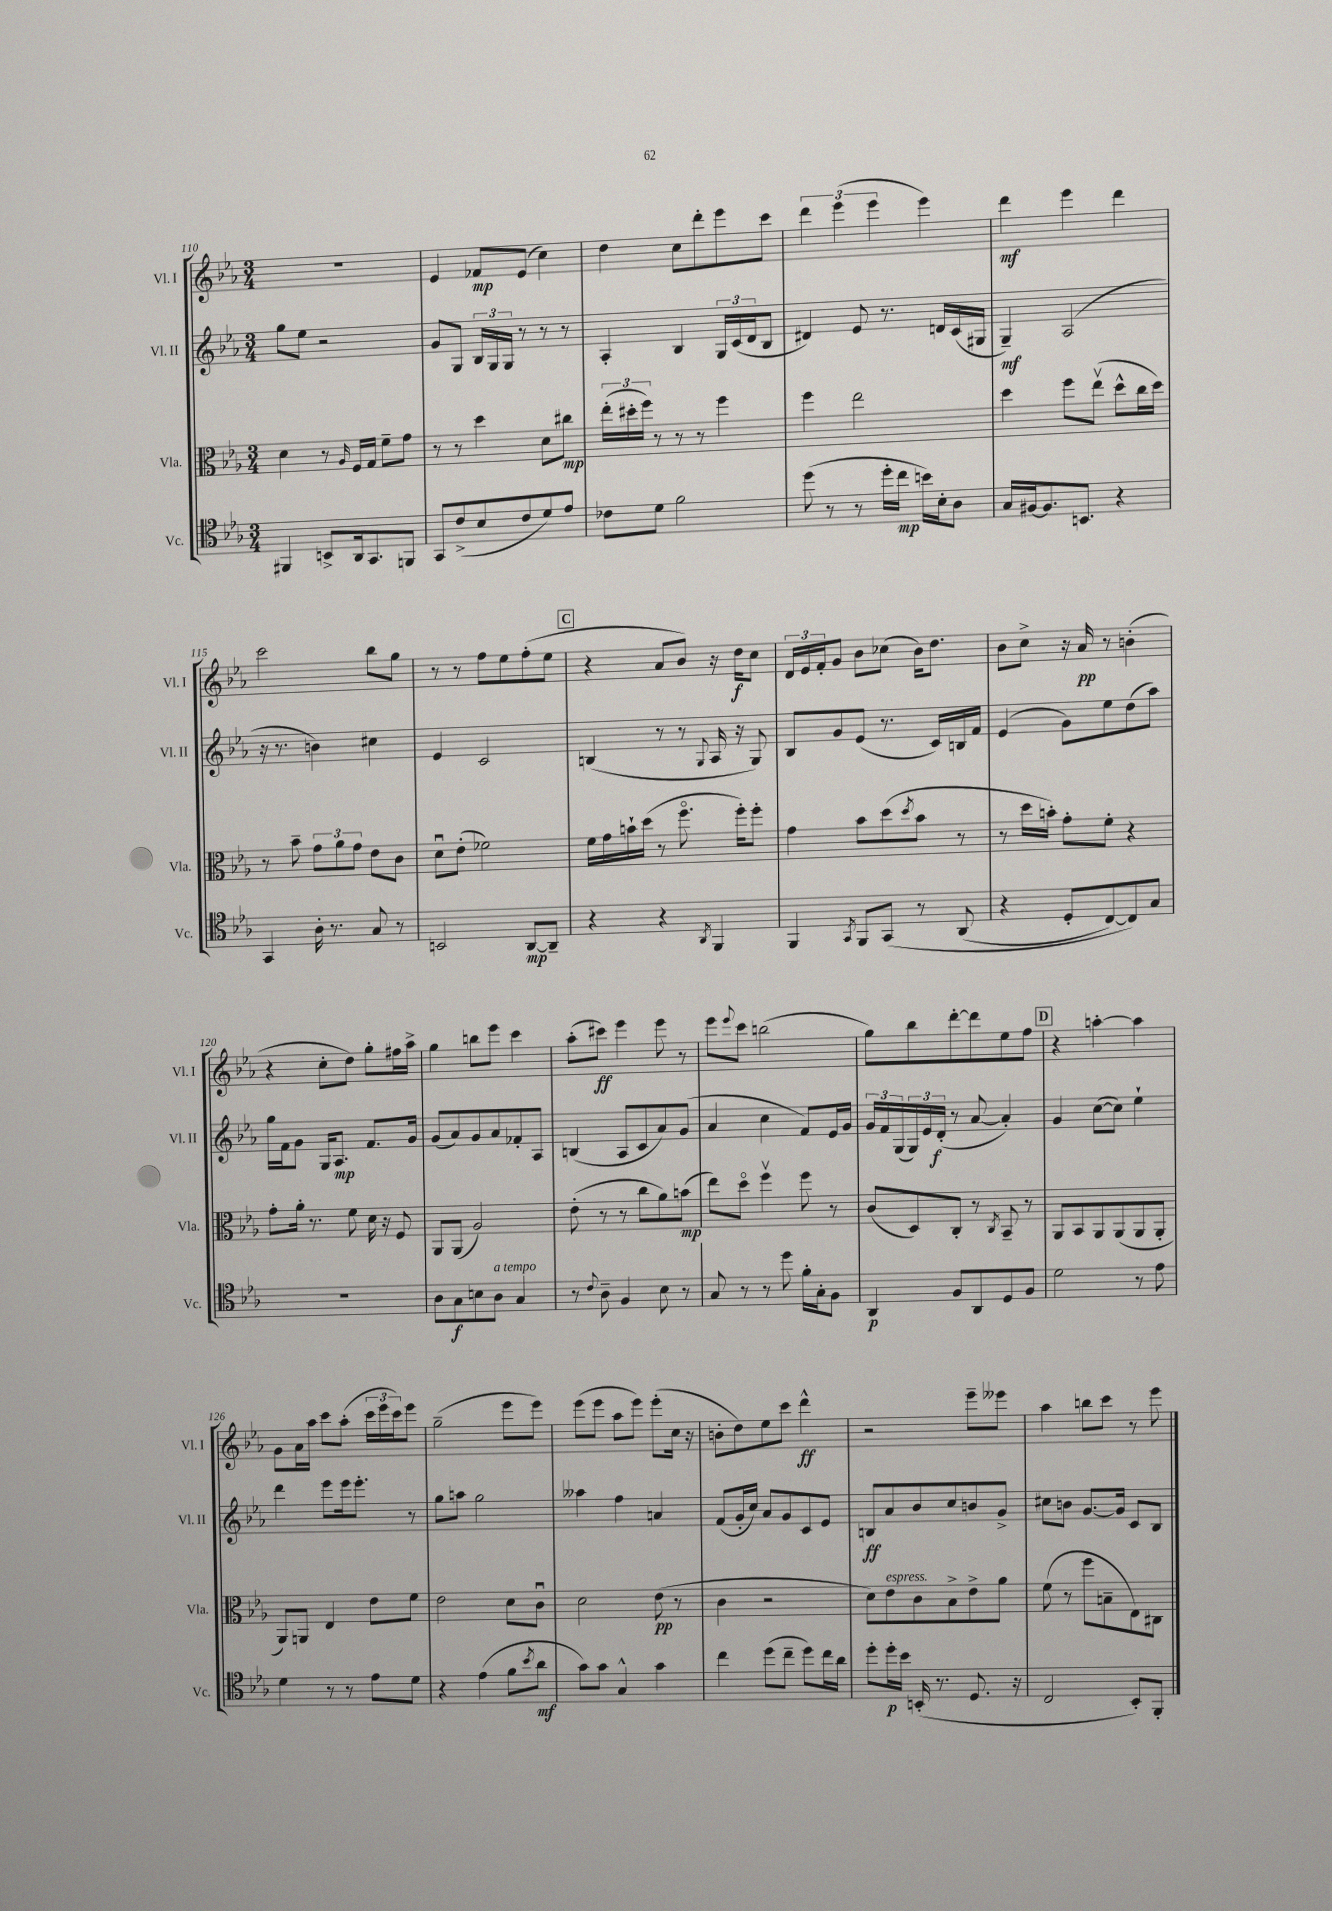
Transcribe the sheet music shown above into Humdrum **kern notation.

**kern	**dynam	**kern	**dynam	**kern	**dynam	**kern	**dynam
*part4	*part4	*part3	*part3	*part2	*part2	*part1	*part1
*staff4	*staff4	*staff3	*staff3	*staff2	*staff2	*staff1	*staff1
*I"Vc.	*	*I"Vla.	*	*I"Vl. II	*	*I"Vl. I	*
*I'Vc.	*	*I'Vla.	*	*I'Vl. II	*	*I'Vl. I	*
*clefC4	*	*clefC3	*	*clefG2	*	*clefG2	*
*k[b-e-a-]	*	*k[b-e-a-]	*	*k[b-e-a-]	*	*k[b-e-a-]	*
*M3/4	*	*M3/4	*	*M3/4	*	*M3/4	*
=110	=110	=110	=110	=110	=110	=110	=110
4FF#X/	.	4d\	.	8gg\L	.	2.r	.
.	.	.	.	8ee-\J	.	.	.
8BBn^/L	.	8r	.	2r	.	.	.
.	.	16qqA-/	.	.	.	.	.
16AA-/k	.	16F/LL	.	.	.	.	.
8.GG/	.	16G/JJ	.	.	.	.	.
.	.	8f~\L	.	.	.	.	.
8FFn/J	.	8g\J	.	.	.	.	.
=111	=111	=111	=111	=111	=111	=111	=111
8GG/L	.	8r	.	8g/L	.	4e-/	.
(8c^/	.	8r	.	8G/J	.	.	.
8B-/	.	4dd\	.	24B-/LL	.	8f-X/L	mp
.	.	.	.	24G/	.	.	.
.	.	.	.	24G/JJ	.	.	.
8c/	.	.	.	8r	.	(8e-/J	.
8d/)	.	8d\L	.	8r	.	4cc\)	.
8e-/J	.	8cc#X\J	mp	8r	.	.	.
=112	=112	=112	=112	=112	=112	=112	=112
8c-X\L	.	(24ee-'\LL	.	4A-'/	.	4dd\	.
.	.	24dd#X'\	.	.	.	.	.
.	.	24ff\JJ)	.	.	.	.	.
8d\J	.	8r	.	.	.	.	.
2f\	.	8r	.	4B-/	.	8cc\L	.
.	.	8r	.	.	.	8ddd'\	.
.	.	4ff\	.	24G/LL	.	8eee-\	.
.	.	.	.	(24c/	.	.	.
.	.	.	.	24d/J	.	.	.
.	.	.	.	8B-/J	.	8ccc\J	.
=113	=113	=113	=113	=113	=113	=113	=113
(8dd\	.	4ff\	.	4d#X/)	.	6ddd\	.
8r	.	.	.	.	.	.	.
.	.	.	.	.	.	(6eee-\	.
8r	.	2ee-\	.	8e-/	.	.	.
.	.	.	.	.	.	6eee-\	.
16dd'\LL	.	.	.	8.r	.	.	.
16cc\JJ	mp	.	.	.	.	.	.
16bn\LL)	.	.	.	.	.	4eee-\)	.
16B-'\J	.	.	.	16dn/LL	.	.	.
8A-\J	.	.	.	(16c/	.	.	.
.	.	.	.	16G#X/JJ	.	.	.
=114	=114	=114	=114	=114	=114	=114	=114
16G/LL	.	4dd\	.	4G~/)	mf	4ddd\	mf
[16F#X/J	.	.	.	.	.	.	.
8.F#/]	.	.	.	.	.	.	.
.	.	8ff\L	.	(2A-/	.	4eee-\	.
8.BBn/J	.	.	.	.	.	.	.
.	.	(8ee-v\J	.	.	.	.	.
4r	.	8dd^^\L	.	.	.	4ddd\	.
.	.	16cc\L	.	.	.	.	.
.	.	16dd\JJ)	.	.	.	.	.
!!LO:LB:g=z
=115	=115	=115	=115	=115	=115	=115	=115
4GG/	.	8r	.	16r	.	2ccc\	.
.	.	.	.	8.r	.	.	.
.	.	8b-~\	.	.	.	.	.
16A-'\	.	12g\L	.	4bn\)	.	.	.
8.r	.	.	.	.	.	.	.
.	.	12a-\	.	.	.	.	.
.	.	12g\J	.	.	.	.	.
8G/	.	8e-\L	.	4cc#X\	.	8bb-\L	.
8r	.	8c\J	.	.	.	8gg\J	.
=116	=116	=116	=116	=116	=116	=116	=116
2BBn/	.	8du\L	.	4e-/	.	8r	.
.	.	(8e-'\J	.	.	.	8r	.
.	.	2f-X\)	.	2c/	.	8ff\L	.
.	.	.	.	.	.	8ee-\	.
[8AA-/L	mp	.	.	.	.	(8ff'\	.
8AA-~/J]	.	.	.	.	.	8ee-\J	.
!!LO:REH:place=s1:t=C
=117	=117	=117	=117	=117	=117	=117	=117
4r	.	16f\LL	.	(4Bn/	.	4r	.
.	.	16g\	.	.	.	.	.
.	.	16bn`\	.	.	.	.	.
.	.	(16dd\JJ	.	.	.	.	.
4r	.	8r	.	8r	.	8a-/L	.
.	.	8.ff\	.	8r	.	8b-/J)	.
8qAA-/	.	.	.	8qqG/	.	.	.
4FF/	.	.	.	16A-/	.	16r	.
.	.	16ff'\KL)	.	16r	.	16dd\KL	f
.	.	8ff'\J	.	8G/)	.	8cc\J	.
=118	=118	=118	=118	=118	=118	=118	=118
4FF/	.	4g\	.	8B-/L	.	24d/LL	.
.	.	.	.	.	.	24e-/	.
.	.	.	.	.	.	24f'/J	.
.	.	.	.	8g/	.	8g/J	.
8qGG/	.	.	.	.	.	.	.
8FF/L	.	8b-\L	.	(8e-/J	.	8b-\L	.
(8GG/J	.	(8dd\	.	8.r	.	(8cc-X\J	.
.	.	8qdd/	.	.	.	.	.
8r	.	8b-\J	.	.	.	16b-\KL)	.
.	.	.	.	16c/LL)	.	8.dd\J	.
(8AA-/	.	8r	.	16Bn/	.	.	.
.	.	.	.	16f/JJ	.	.	.
=119	=119	=119	=119	=119	=119	=119	=119
4r	.	8r	.	(4e-/	.	8b-\L	.
.	.	16dd\LL	.	.	.	8cc^\J	.
.	.	16bn'\JJ)	.	.	.	.	.
8D'/L	.	8g'\L	.	8g\L)	.	16r	.
.	.	.	.	.	.	16a-/	pp
[8C/)	.	8f'\J	.	8ee-\	.	8r	.
8C/])	.	4r	.	(8dd\	.	(4bn'\	.
8G/J	.	.	.	8aa-\J)	.	.	.
!!LO:LB:g=z
=120	=120	=120	=120	=120	=120	=120	=120
2.r	.	8g'\L	.	16gg\LL	.	4r	.
.	.	.	.	16f\J	.	.	.
.	.	16a-'\Jk	.	8g\J	.	.	.
.	.	8.r	.	.	.	.	.
.	.	.	.	16G/KL	.	8cc'\L	.
.	.	.	.	8.A-/J	mp	.	.
.	.	8f\	.	.	.	8dd\J)	.
.	.	16d\	.	8.f/L	.	8gg'\L	.
.	.	16r	.	.	.	.	.
.	.	8F/	.	.	.	16ff#X\L	.
.	.	.	.	16g/Jk	.	16aa-^\JJ	.
=121	=121	=121	=121	=121	=121	=121	=121
8A-\L	.	8AA-/L	.	(8g/L	.	4gg\	.
8G\	f	(8AA-/J	.	8a-/)	.	.	.
8Bn\	.	2A-/)	.	8g/	.	8bbn\L	.
!LO:TX:a:i:t=a tempo	!	!	!	!	!	!	!
8A-\J	.	.	.	8a-/	.	8eee-\J	.
4G/	.	.	.	8f-X'/	.	4ccc\	.
.	.	.	.	8A-/J	.	.	.
=122	=122	=122	=122	=122	=122	=122	=122
8r	.	(8e-'\	.	(4Bn/	.	(8aa-'\L	.
8qqc/	.	.	.	.	.	.	.
8A-~\	.	8r	.	.	.	8ccc#X\J)	ff
4F/	.	8r	.	8A-/L	.	4eee-\	.
.	.	8cc\L	.	8c/	.	.	.
8B-\	.	8a-\)	.	8a-/)	.	8eee-\	.
8r	.	(8bn\J	mp	(8g/J	.	8r	.
=123	=123	=123	=123	=123	=123	=123	=123
8G/	.	8ee-\L)	.	4a-/	.	8eee-\L	.
.	.	.	.	.	.	8qqeee-/	.
8r	.	8dd\J	.	.	.	8ccc\J	.
8r	.	4ffv\	.	4cc\	.	(2bbn\	.
8dd\	.	.	.	.	.	.	.
16f'\LL	.	8ff\	.	8f/L)	.	.	.
16G'\J	.	.	.	.	.	.	.
8F\J	.	8r	.	16e-/L	.	.	.
.	.	.	.	16g/JJ	.	.	.
=124	=124	=124	=124	=124	=124	=124	=124
4AA-/	p	(8c/L	.	24g/LL	.	8gg\L)	.
.	.	.	.	24f/	.	.	.
.	.	.	.	(24G/	.	.	.
.	.	8D/)	.	24G/)	.	8bb-\	.
.	.	.	.	24e-/	.	.	.
.	.	.	.	(24d'/JJ	f	.	.
8F/L	.	8C'/J	.	8r	.	[8ddd'\	.
8AA-/	.	8r	.	[8a-/	.	8ddd\]	.
.	.	8qC/	.	.	.	.	.
8D/	.	8BB-~/	.	4a-'/])	.	8ee-\	.
8F/J	.	8r	.	.	.	8ff\J	.
!!LO:REH:place=s1:t=D
=125	=125	=125	=125	=125	=125	=125	=125
2d\	.	8AA-/L	.	4g/	.	4r	.
.	.	8BB-/	.	.	.	.	.
.	.	8AA-/	.	([8cc\L	.	[4aan'\	.
.	.	(8AA-/	.	8cc\J])	.	.	.
8r	.	8AA-/	.	4ee-`\	.	4aa\]	.
8e-\	.	8AA-'/J	.	.	.	.	.
!!LO:LB:g=z
=126	=126	=126	=126	=126	=126	=126	=126
4d\	.	8AA-/L)	.	4ddd\	.	8g\L	.
.	.	8AAn/J	.	.	.	16a-\L	.
.	.	.	.	.	.	16aa-\JJ	.
8r	.	4E-/	.	8eee-\L	.	8ccc\L	.
8r	.	.	.	16eee-\k	.	(8aa-'\J	.
.	.	.	.	8.eee-'\J	.	.	.
8e-\L	.	8e-\L	.	.	.	24ccc\LL	.
.	.	.	.	.	.	24eee-\	.
.	.	.	.	.	.	24ccc\J)	.
8d\J	.	8f\J	.	8r	.	8eee-\J	.
=127	=127	=127	=127	=127	=127	=127	=127
4r	.	2e-\	.	8gg\L	.	(2gg~\	.
.	.	.	.	8aan\J	.	.	.
(4e-\	.	.	.	2gg\	.	.	.
8f\L	.	8d\L	.	.	.	8eee-\L	.
8qb-/	.	.	.	.	.	.	.
8a-\J	mf	8cu\J	.	.	.	8eee-\J)	.
=128	=128	=128	=128	=128	=128	=128	=128
8g\L)	.	2d\	.	4aa--X\	.	(8eee-\L	.
8g\J	.	.	.	.	.	8eee-\J	.
4G^^/	.	.	.	4ff\	.	8aa-\L	.
.	.	.	.	.	.	8eee-\J)	.
4g\	.	(8e-\	pp	4an/	.	(8eee-'\L	.
.	.	8r	.	.	.	16cc\Jk	.
.	.	.	.	.	.	16r	.
=129	=129	=129	=129	=129	=129	=129	=129
4cc\	.	4c\	.	(8f/L	.	8bn'\L	.
.	.	.	.	16g'/L	.	8dd\)	.
.	.	.	.	16cc/JJ)	.	.	.
(8dd\L	.	2r	.	8a-/L	.	8ee-\	.
8cc~\J	.	.	.	8g/	.	8ccc\J	.
8dd\L)	.	.	.	8c/	.	4ddd^^\	ff
16cc\L	.	.	.	8e-/J	.	.	.
16a-\JJ	.	.	.	.	.	.	.
=130	=130	=130	=130	=130	=130	=130	=130
8dd'\L	.	8d\L)	.	8Bn/L	ff	2r	.
!	!	!LO:TX:a:i:t=espress.	!	!	!	!	!
16dd'\L	p	8e-\	.	8a-/	.	.	.
16b-\JJ	.	.	.	.	.	.	.
(16BBn'/	.	8c\	.	8b-/	.	.	.
8.r	.	.	.	.	.	.	.
.	.	8B-^\	.	8cc/	.	.	.
8.D/	.	8e-^\	.	8bn/	.	8eee-~\L	.
.	.	8a-\J	.	8g^/J	.	8eee--X\J	.
16r	.	.	.	.	.	.	.
=131	=131	=131	=131	=131	=131	=131	=131
2C/	.	(8f\	.	8cc#X\L	.	4aa-\	.
.	.	8r	.	8bn\J	.	.	.
.	.	8ff\L	.	[8.g/L	.	8bbn\L	.
.	.	8Bn~\	.	.	.	8ccc\J	.
.	.	.	.	16g/Jk]	.	.	.
8BB-'/L)	.	8E-\)	.	8c/L	.	8r	.
8FF'/J	.	8C#X\J	.	8B-/J	.	8eee-\	.
==	==	==	==	==	==	==	==
*-	*-	*-	*-	*-	*-	*-	*-
